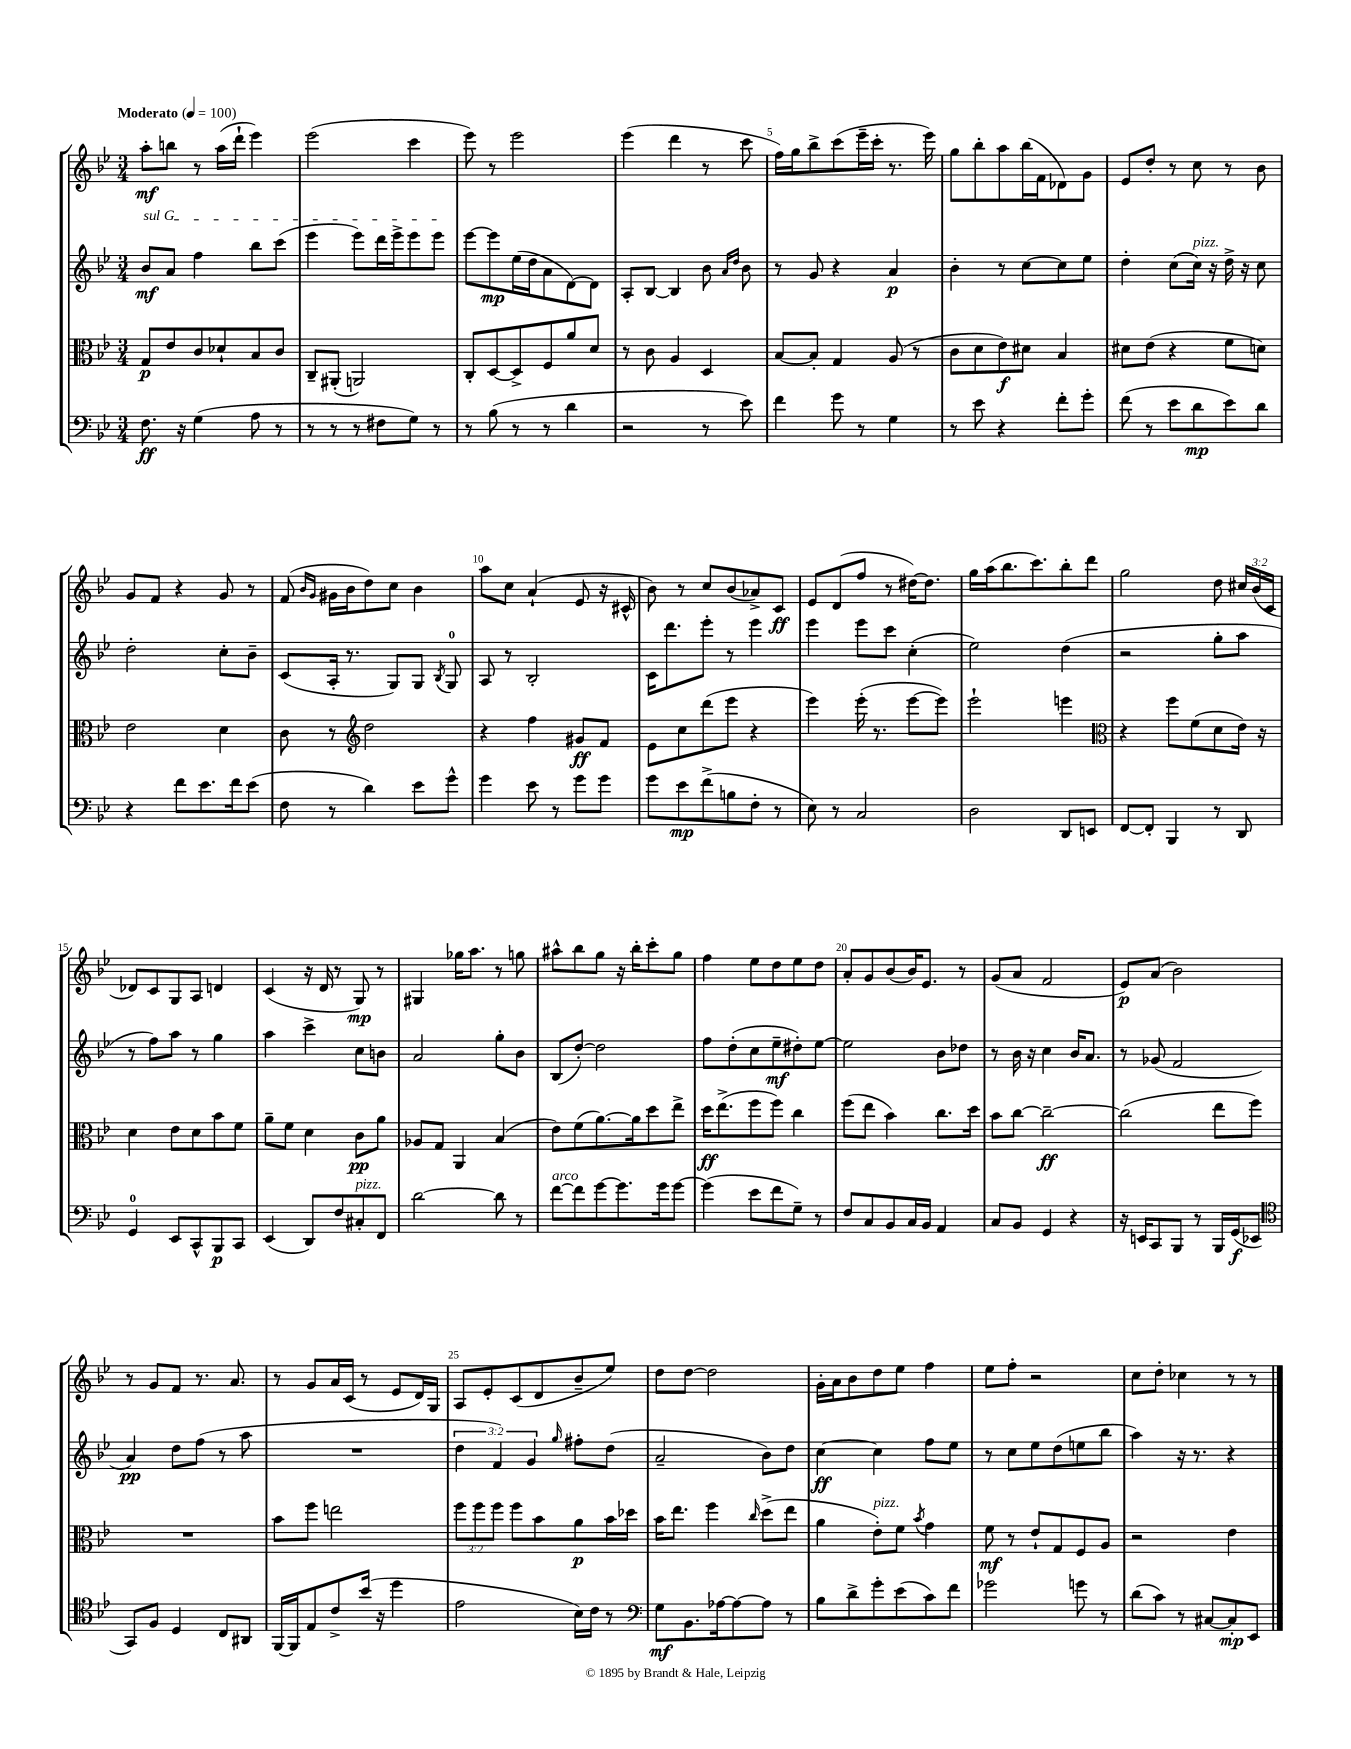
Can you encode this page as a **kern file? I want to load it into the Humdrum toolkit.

**kern	**dynam	**kern	**dynam	**kern	**dynam	**kern	**dynam
*part4	*part4	*part3	*part3	*part2	*part2	*part1	*part1
*staff4	*staff4	*staff3	*staff3	*staff2	*staff2	*staff1	*staff1
*clefF4	*	*clefC3	*	*clefG2	*	*clefG2	*
*k[b-e-]	*	*k[b-e-]	*	*k[b-e-]	*	*k[b-e-]	*
*M3/4	*	*M3/4	*	*M3/4	*	*M3/4	*
*MM100	*	*MM100	*	*MM100	*	*MM100	*
=1	=1	=1	=1	=1	=1	=1	=1
!	!	!	!	!	!	!LO:TX:a:B:t=Moderato	!
!	!	!	!	!LO:TX:a:i:t=sul G	!	!	!
8.F\	ff	8G/L	p	8b-/L	mf	8aa'\L	mf
.	.	8e-/	.	8a/J	.	8bbn\J	.
16r	.	.	.	.	.	.	.
(4G\	.	8c/	.	4ff\	.	8r	.
.	.	8d-X`/	.	.	.	(16aa\LL	.
.	.	.	.	.	.	16ddd`\JJ	.
8A\	.	8B-/	.	8bb-\L	.	4eee-\)	.
8r	.	8c/J	.	(8ccc\J	.	.	.
=2	=2	=2	=2	=2	=2	=2	=2
8r	.	8C~/L	.	4eee-\	.	(2eee-\	.
8r	.	(8AA#X'/J	.	.	.	.	.
8r	.	2AAn/)	.	8eee-\L)	.	.	.
8F#X\L	.	.	.	16ddd\L	.	.	.
.	.	.	.	16eee-^\J	.	.	.
8G\J)	.	.	.	8eee-\	.	4ccc\	.
8r	.	.	.	8eee-\J	.	.	.
=3	=3	=3	=3	=3	=3	=3	=3
8r	.	8C'/L	.	[8eee-\L	.	8eee-\)	.
(8B-\	.	[8D/	.	8eee-\]	mp	8r	.
8r	.	8D^/]	.	(16ee-\L	.	2eee-\	.
.	.	.	.	16dd\J	.	.	.
8r	.	8F/	.	8a\	.	.	.
4d\	.	8a/	.	[8d\)	.	.	.
.	.	8d/J	.	8d\J]	.	.	.
=4	=4	=4	=4	=4	=4	=4	=4
2r	.	8r	.	8A'/L	.	(4eee-\	.
.	.	8c\	.	[8B-/J	.	.	.
.	.	4A/	.	4B-/]	.	4ddd\	.
8r	.	4D/	.	8b-\	.	8r	.
.	.	.	.	16qqa/LL	.	.	.
.	.	.	.	16qqdd/JJ	.	.	.
8e-\)	.	.	.	8b-\	.	8ccc\	.
=5	=5	=5	=5	=5	=5	=5	=5
4f\	.	[8B-/L	.	8r	.	16ff\LL)	.
.	.	.	.	.	.	16gg\J	.
.	.	8B-'/J]	.	8g/	.	8bb-^\	.
8g\	.	4G/	.	4r	.	(8ccc\	.
8r	.	.	.	.	.	16eee-~\L	.
.	.	.	.	.	.	16ccc'\JJ	.
4G\	.	(8A/	.	4a/	p	8.r	.
.	.	8r	.	.	.	.	.
.	.	.	.	.	.	16eee-\)	.
=6	=6	=6	=6	=6	=6	=6	=6
8r	.	8c\L	.	4b-'\	.	8gg\L	.
8e-\	.	8d\	.	.	.	8bb-'\	.
4r	.	8e-\)	f	8r	.	8aa\	.
.	.	8d#X\J	.	[8cc\L	.	(16bb-\L	.
.	.	.	.	.	.	16f\J	.
8f'\L	.	4B-/	.	8cc\]	.	8d-X\)	.
8g'\J	.	.	.	8ee-\J	.	8g\J	.
=7	=7	=7	=7	=7	=7	=7	=7
(8f\	.	8d#X\L	.	4dd'\	.	8e-/L	.
8r	.	(8e-\J	.	.	.	8dd'/J	.
8e-\L	.	4r	.	(8cc\L	.	8r	.
!	!	!	!	!LO:TX:a:i:t=pizz.	!	!	!
8d\	mp	.	.	16cc\Jk)	.	8cc\	.
.	.	.	.	16r	.	.	.
8e-\)	.	8f\L	.	16dd^\	.	8r	.
.	.	.	.	16r	.	.	.
8d\J	.	8dn\J)	.	8cc\	.	8b-\	.
!!LO:LB:g=z
=8	=8	=8	=8	=8	=8	=8	=8
4r	.	2e-\	.	2dd'\	.	8g/L	.
.	.	.	.	.	.	8f/J	.
8f\L	.	.	.	.	.	4r	.
8.e-\	.	.	.	.	.	.	.
.	.	4d\	.	8cc'\L	.	8g/	.
16f\k	.	.	.	.	.	.	.
(8e-\J	.	.	.	8b-~\J	.	8r	.
=9	=9	=9	=9	=9	=9	=9	=9
8F\	.	8c\	.	(8c/L	.	(8f/	.
.	.	.	.	.	.	16qqb-/LL	.
.	.	.	.	.	.	16qqg/JJ	.
8r	.	8r	.	16A'/Jk	.	16g#X\LL	.
.	.	.	.	8.r	.	16b-\J	.
*	*	*clefG2	*	*	*	*	*
4d\)	.	2dd\	.	.	.	8dd\)	.
.	.	.	.	8G/L)	.	8cc\J	.
8e-\L	.	.	.	8G/J	.	4b-\	.
.	.	.	.	8qB-/	.	.	.
8g^^\J	.	.	.	8G/	.	.	.
=10	=10	=10	=10	=10	=10	=10	=10
4g\	.	4r	.	8A/	.	8aa\L	.
.	.	.	.	8r	.	8cc\J	.
8e-\	.	4ff\	.	2B-'/	.	(4a`/	.
8r	.	.	.	.	.	.	.
8g\L	.	8g#X/L	ff	.	.	8e-/	.
8g\J	.	8f/J	.	.	.	16r	.
.	.	.	.	.	.	16c#X^^/	.
=11	=11	=11	=11	=11	=11	=11	=11
8g\L	.	8e-\L	.	16c\KL	.	8b-\)	.
.	.	.	.	8.ddd\	.	.	.
8e-\	mp	8cc\	.	.	.	8r	.
(8f^\	.	(8ddd\	.	8eee-'\J	.	8cc/L	.
8Bn\	.	8eee-\J	.	8r	.	(8b-/	.
8F'\J	.	4r	.	4eee-\	.	8a-X^/)	.
8r	.	.	.	.	.	8c/J	ff
=12	=12	=12	=12	=12	=12	=12	=12
8E-\)	.	4eee-\)	.	4eee-\	.	8e-/L	.
8r	.	.	.	.	.	(8d/	.
2C/	.	(16eee-'\	.	8eee-\L	.	8ff/J	.
.	.	8.r	.	.	.	.	.
.	.	.	.	8ccc\J	.	8r	.
.	.	[8eee-\L	.	(4cc'\	.	[16dd#X\KL)	.
.	.	.	.	.	.	8.dd#\J]	.
.	.	8eee-\J])	.	.	.	.	.
=13	=13	=13	=13	=13	=13	=13	=13
2D\	.	2eee-`\	.	2ee-\)	.	16gg\LL	.
.	.	.	.	.	.	(16aa\J	.
.	.	.	.	.	.	8.bb-\	.
.	.	.	.	.	.	8.ccc\)	.
8DD/L	.	4eeen\	.	(4dd\	.	8bb-'\	.
8EEn/J	.	.	.	.	.	8ddd\J	.
=14	=14	=14	=14	=14	=14	=14	=14
*	*	*clefC3	*	*	*	*	*
[8FF/L	.	4r	.	2r	.	2gg\	.
8FF'/J]	.	.	.	.	.	.	.
4BBB-/	.	8ff\L	.	.	.	.	.
.	.	(8f\	.	.	.	.	.
8r	.	8d\	.	8gg'\L	.	8dd\	.
8DD/	.	16e-\Jk)	.	8aa\J	.	24cc#X/LL	.
.	.	.	.	.	.	(24b-/	.
.	.	16r	.	.	.	.	.
.	.	.	.	.	.	24c/JJ	.
!!LO:LB:g=z
=15	=15	=15	=15	=15	=15	=15	=15
4GG/	.	4d\	.	8r	.	8d-X/L)	.
.	.	.	.	8ff\L)	.	8c/	.
8EE-/L	.	8e-\L	.	8aa\J	.	8G/	.
8CC^^/	.	8d\	.	8r	.	8A/J	.
8BBB-/	p	8b-\	.	4gg\	.	4dn/	.
8CC/J	.	8f\J	.	.	.	.	.
=16	=16	=16	=16	=16	=16	=16	=16
(4EE-/	.	8a~\L	.	4aa\	.	(4c/	.
.	.	8f\J	.	.	.	.	.
8DD/L)	.	4d\	.	4ccc^\	.	16r	.
.	.	.	.	.	.	16d/	.
8F/	.	.	.	.	.	8r	.
!LO:TX:a:i:t=pizz.	!	!	!	!	!	!	!
8C#X'/	.	8c\L	pp	8cc\L	.	8G/)	mp
8FF/J	.	8a\J	.	8bn\J	.	8r	.
=17	=17	=17	=17	=17	=17	=17	=17
[2d\	.	8A-X/L	.	2a/	.	4G#X/	.
.	.	8G/J	.	.	.	.	.
.	.	4AA/	.	.	.	16gg-X\KL	.
.	.	.	.	.	.	8.aa\J	.
8d\]	.	(4B-/	.	8gg'\L	.	8r	.
8r	.	.	.	8b-\J	.	8ggn\	.
=18	=18	=18	=18	=18	=18	=18	=18
!LO:TX:a:i:t=arco	!	!	!	!	!	!	!
[8f\L	.	8e-\L)	.	(8B-/L	.	8aa#X^^\L	.
8f\]	.	(8f\	.	[8dd'/J)	.	8bb-\	.
[8g\	.	[8.a\)	.	2dd\]	.	8gg\J	.
8.g\]	.	.	.	.	.	16r	.
.	.	16a\k]	.	.	.	16bb-'\KL	.
.	.	8dd\	.	.	.	8ccc'\	.
16g\k	.	.	.	.	.	.	.
[8g\J	.	8ee-^\J	.	.	.	8gg\J	.
=19	=19	=19	=19	=19	=19	=19	=19
(4g\]	.	16dd\KL	ff	8ff\L	.	4ff\	.
.	.	(8.ee-^\	.	.	.	.	.
.	.	.	.	(8dd'\	.	.	.
8e-\L	.	8ff\	.	8cc\	.	8ee-\L	.
8f\	.	8ff\J)	.	8ee-~\	mf	8dd\	.
8G~\J)	.	4cc\	.	8dd#X'\)	.	8ee-\	.
8r	.	.	.	[8ee-\J	.	8dd\J	.
=20	=20	=20	=20	=20	=20	=20	=20
8F/L	.	(8ff\L	.	2ee-\]	.	8a'/L	.
8C/	.	8ee-\J	.	.	.	8g/	.
8BB-/	.	4b-\)	.	.	.	(8b-/	.
16C/L	.	.	.	.	.	16b-/K)	.
16BB-/JJ	.	.	.	.	.	8.e-/J	.
4AA/	.	8.cc\L	.	8b-\L	.	.	.
.	.	.	.	8dd-X\J	.	8r	.
.	.	16dd\Jk	.	.	.	.	.
=21	=21	=21	=21	=21	=21	=21	=21
8C/L	.	8b-\L	.	8r	.	(8g/L	.
8BB-/J	.	[8cc\J	.	16b-\	.	8a/J	.
.	.	.	.	16r	.	.	.
4GG/	.	2cc~\_	ff	4cc\	.	2f/	.
4r	.	.	.	16b-/KL	.	.	.
.	.	.	.	8.a/J	.	.	.
=22	=22	=22	=22	=22	=22	=22	=22
16r	.	(2cc\]	.	8r	.	8e-/L)	p
16EEn/KL	.	.	.	.	.	.	.
8CC/	.	.	.	(8g-X/	.	(8a/J	.
8BBB-/J	.	.	.	2f/	.	2b-\)	.
8r	.	.	.	.	.	.	.
16BBB-/LL	.	8ee-\L	.	.	.	.	.
(16GG/J	f	.	.	.	.	.	.
8EE-X/J	.	8ff\J)	.	.	.	.	.
!!LO:LB:g=z
=23	=23	=23	=23	=23	=23	=23	=23
*clefC4	*	*	*	*	*	*	*
8GG/L)	.	2.r	.	4a/)	pp	8r	.
8F/J	.	.	.	.	.	8g/L	.
4D/	.	.	.	8dd\L	.	8f/J	.
.	.	.	.	(8ff\J	.	8.r	.
8C/L	.	.	.	8r	.	.	.
.	.	.	.	.	.	8.a/	.
8AA#X/J	.	.	.	8aa\	.	.	.
=24	=24	=24	=24	=24	=24	=24	=24
[16FF/LL	.	8b-\L	.	2.r	.	8r	.
16FF/J]	.	.	.	.	.	.	.
8E-/	.	8ff\J	.	.	.	8g/L	.
8c^/	.	2een\	.	.	.	16a/L	.
.	.	.	.	.	.	(16c/JJ	.
(16b-/Jk	.	.	.	.	.	8r	.
16r	.	.	.	.	.	.	.
4dd\	.	.	.	.	.	8e-/L	.
.	.	.	.	.	.	16d/L)	.
.	.	.	.	.	.	16G/JJ	.
=25	=25	=25	=25	=25	=25	=25	=25
2e-\	.	12ff\L	.	6dd\	.	8A/L	.
.	.	12ff\	.	.	.	.	.
.	.	.	.	.	.	8e-'/	.
.	.	12ff\J	.	6f/)	.	.	.
.	.	8ff\L	.	.	.	(8c/	.
.	.	.	.	6g/	.	.	.
.	.	8b-\	.	.	.	8d/	.
.	.	.	.	16qqgg/	.	.	.
16B-\LL)	.	8a\	p	8ff#X'\L	.	8b-~/	.
16c\JJ	.	.	.	.	.	.	.
8r	.	16b-\L	.	(8dd\J	.	8ee-/J)	.
.	.	16dd-X\JJ	.	.	.	.	.
=26	=26	=26	=26	=26	=26	=26	=26
*clefF4	*	*	*	*	*	*	*
8G\L	mf	16b-\KL	.	2a~/	.	8dd\L	.
.	.	8.ee-\J	.	.	.	.	.
8.BB-\	.	.	.	.	.	[8dd\J	.
.	.	4ff\	.	.	.	2dd\]	.
[16A-X\k	.	.	.	.	.	.	.
8A-\_	.	.	.	.	.	.	.
.	.	16qqcc/	.	.	.	.	.
8A-\J]	.	(8dd^\L	.	8b-\L)	.	.	.
8r	.	8ee-\J	.	8dd\J	.	.	.
=27	=27	=27	=27	=27	=27	=27	=27
8B-\L	.	4a\	.	[4cc\	ff	16g'\LL	.
.	.	.	.	.	.	16a\J	.
8d^\	.	.	.	.	.	8b-\	.
!	!	!LO:TX:a:i:t=pizz.	!	!	!	!	!
8g'\	.	8e-'\L)	.	4cc\]	.	8dd\	.
(8e-\	.	8f\J	.	.	.	8ee-\J	.
.	.	8qb-/	.	.	.	.	.
8c\)	.	4g\	.	8ff\L	.	4ff\	.
8f\J	.	.	.	8ee-\J	.	.	.
=28	=28	=28	=28	=28	=28	=28	=28
2g-X\	.	8f\	mf	8r	.	8ee-\L	.
.	.	8r	.	8cc\L	.	8ff'\J	.
.	.	8e-`/L	.	8ee-\	.	2r	.
.	.	8G/	.	(8dd\	.	.	.
8gn\	.	8F/	.	8een\	.	.	.
8r	.	8A/J	.	8bb-\J	.	.	.
=29	=29	=29	=29	=29	=29	=29	=29
(8d\L	.	2r	.	4aa\)	.	8cc\L	.
8c\J)	.	.	.	.	.	8dd'\J	.
8r	.	.	.	16r	.	4cc-X\	.
.	.	.	.	8.r	.	.	.
[8C#X/L	.	.	.	.	.	.	.
8C#'/]	mp	4e-\	.	4r	.	8r	.
8EE-/J	.	.	.	.	.	8r	.
==	==	==	==	==	==	==	==
*-	*-	*-	*-	*-	*-	*-	*-
